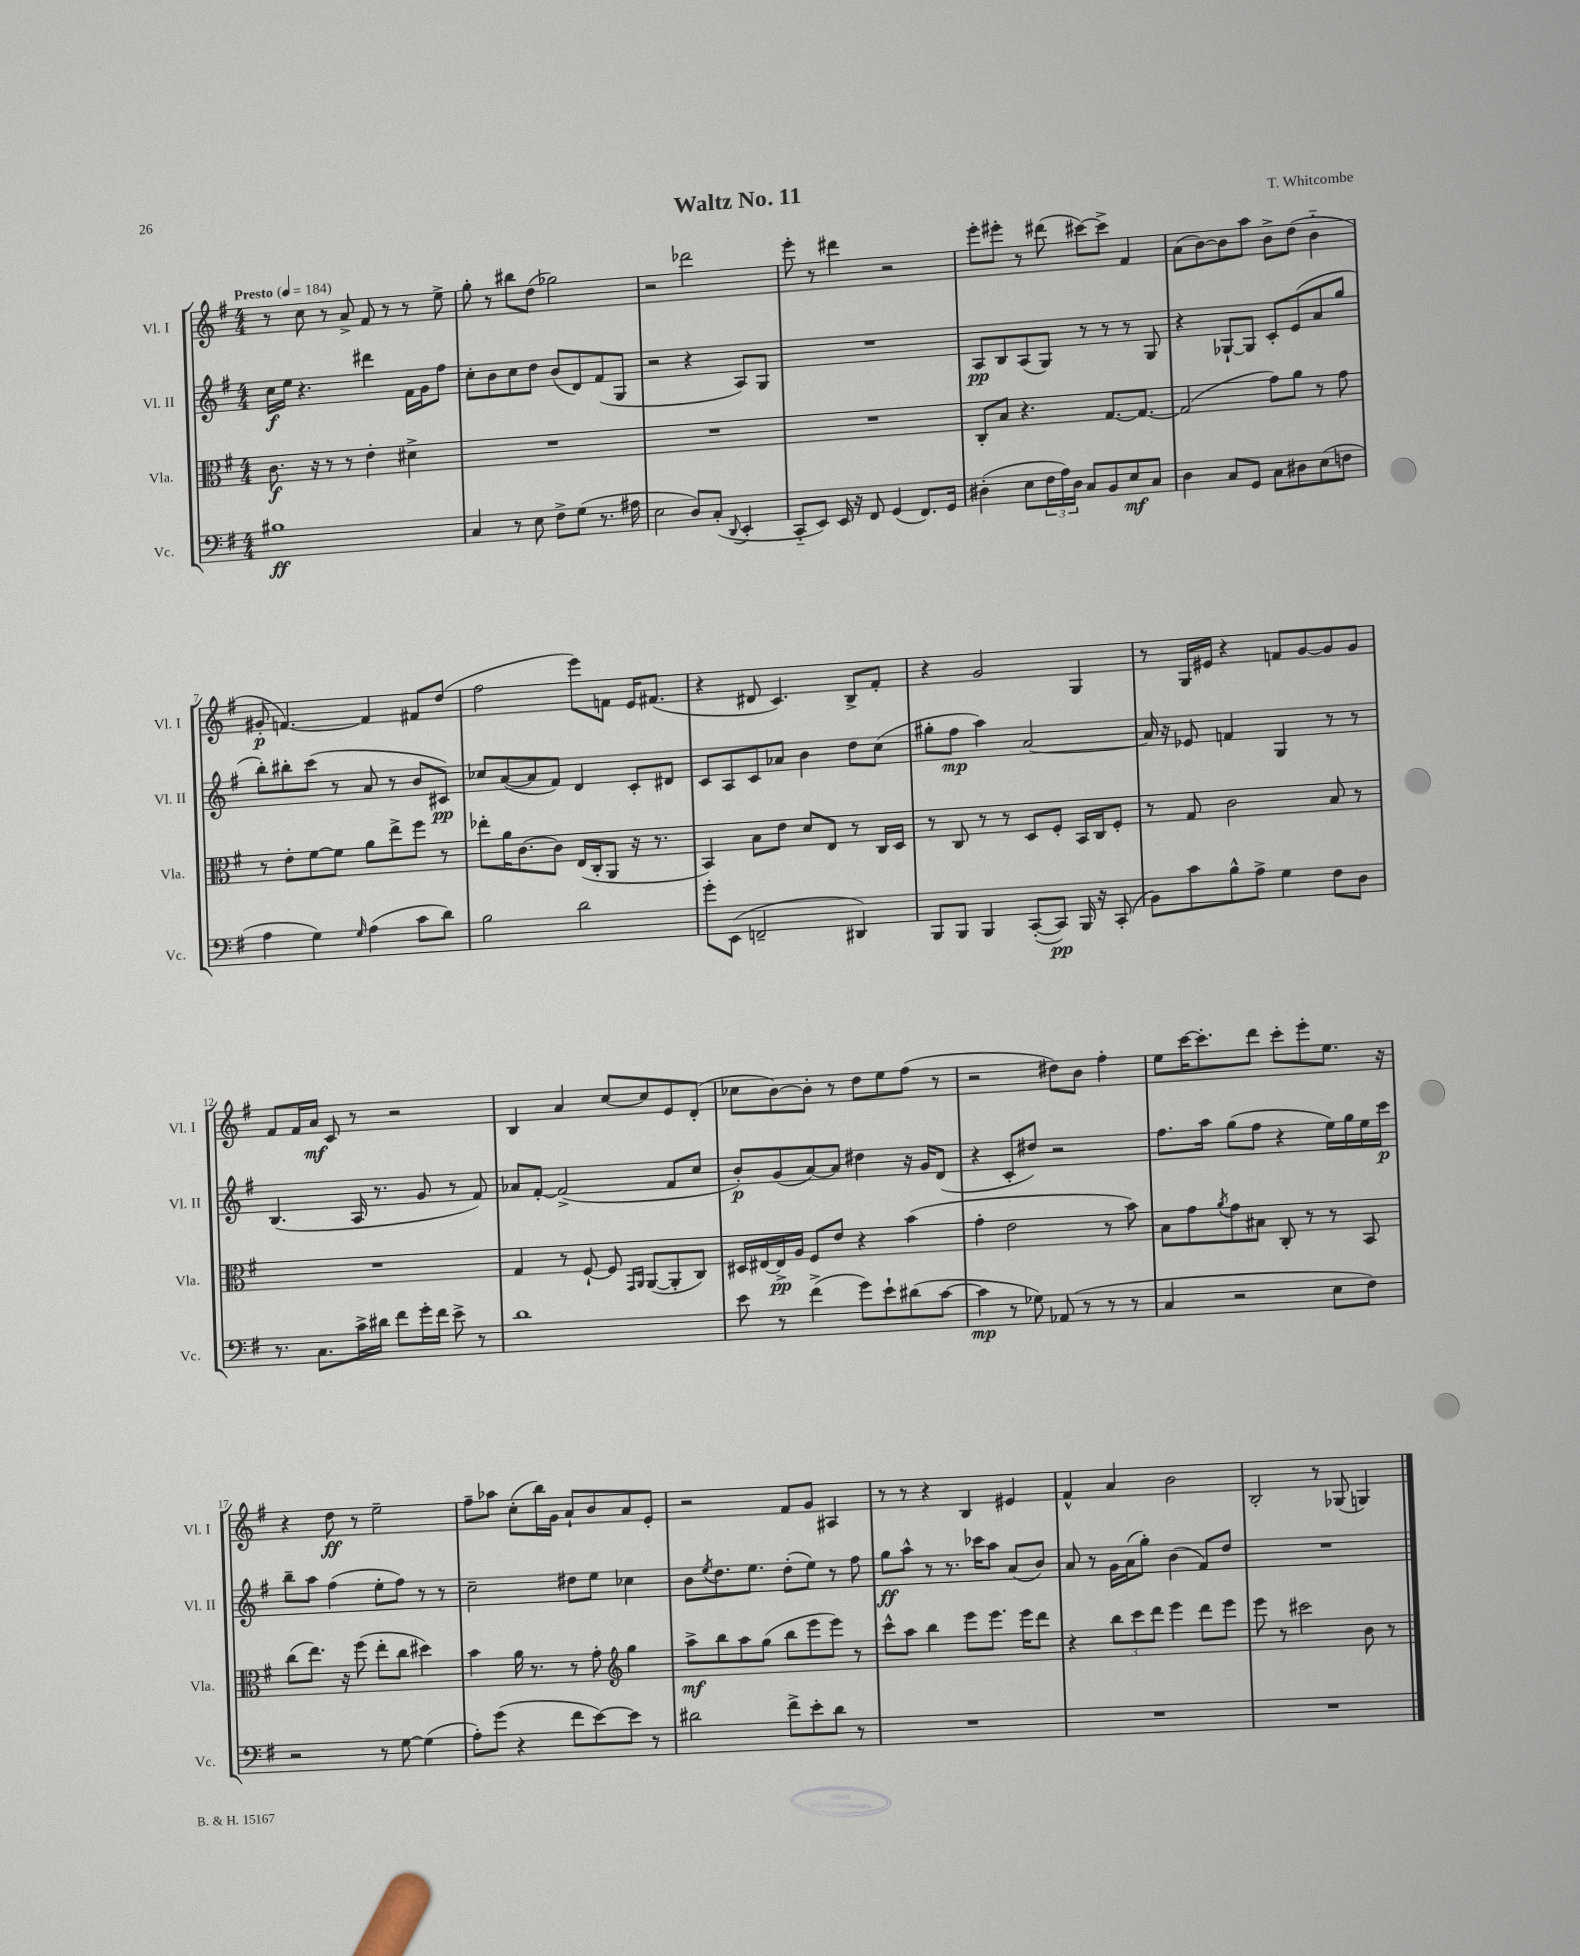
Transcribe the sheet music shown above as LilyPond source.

\header { title = "Waltz No. 11" composer = "T. Whitcombe" }
<<
\new StaffGroup <<
\new Staff = "s0" \with { instrumentName = "Vl. I" shortInstrumentName = "Vl. I" } {
    \clef treble \key g \major \numericTimeSignature \time 4/4 \tempo "Presto" 4 = 184
    r8 c''8 r8 a'8-> fis'8 r8 r8 e''8-> |
    g''8-. r8 bis''8 d''8( ges''2) |
    r2 des'''2 |
    e'''8-. r8 dis'''4 r2 |
    e'''8-. eis'''8-. r8 dis'''8( cis'''8~) cis'''8-> fis'4 |
    a'8( b'8~) b'8 a''8 b'8-> d''8( b'4-_ |
    gis'8-.\p f'4.~) f'4 fis'8 d''8( |
    fis''2 e'''8) f'8 e'16 fis'8.( |
    r4 dis'8 c'4.) b8-> fis'8-. |
    r4 g'2 g4 |
    r8 g16 eis'16 r4 f'8 g'8~ g'8 g'8 |
    fis'8 fis'16 a'16\mf c'8 r8 r2 |
    b4 a'4 c''8~ c''8 e'8 d'8-.( |
    ces''8 b'8~) b'8-. r8 d''8 e''8 fis''8( r8 |
    r2 dis''8) b'8 fis''4-. |
    e''8 c'''16~ c'''8.-. d'''8 c'''8-. e'''8-. e''8. r16 |
    r4 d''8\ff r8 e''2-- |
    fis''8-- aes''8 c''8-.( b''16) g'16 a'8-! b'8 a'8 e'8-. |
    r2 fis'8 g'8 ais4 |
    r8 r8 r4 b4 eis'4 |
    fis'4-^ a'4 b'2 |
    b2-. r8 ges8( g4) \bar "|." |
}
\new Staff = "s1" \with { instrumentName = "Vl. II" shortInstrumentName = "Vl. II" } {
    \clef treble \key g \major \numericTimeSignature \time 4/4
    c''16\f e''16 r4. dis'''4 fis'16 g'16 fis''8 |
    c''8-. b'8 c''8 d''8 b'8( d'8) fis'8( g8 |
    r2 r4 a8) g8 |
    R1 |
    a8\pp b8 a8( g8) r8 r8 r8 g8 |
    r4 ges8~-! ges8 c'8-. e'8( a'8 g''8 |
    b''8-.) bis''8-. c'''8( r8 a'8 r8 b'8 cis'8\pp) |
    ces''8 a'8~( a'8 fis'8) d'4 c'8-. dis'8 |
    c'8 a8 c'8 aes'8 b'4 d''8 c''8( |
    gis''8-. fis''8\mp a''4) a'2~ |
    a'16 r16 ees'8 f'4 g4 r8 r8 |
    b4.( a16 r8. g'8 r8 fis'8) |
    aes'8 fis'8~-. fis'2->( fis'8 c''8 |
    b'8-.\p) g'8( a'8~) a'8 dis''4 r16 g'16 d'8( |
    r4 c'8-. dis''8) r2 |
    fis''8. a''16 g''8( fis''8 r4 e''16) g''16 e''16 c'''16\p |
    b''8-- a''8 fis''4( e''8-. fis''8) r8 r8 |
    c''2-- dis''8 e''8 ces''4 |
    b'8 \acciaccatura { e''8 } d''8. e''8. d''8-.( e''8) r8 fis''8 |
    g''8\ff a''8-^ r8 r8. ces'''16 a''8 a'8( b'8) |
    a'8 r8 g'16 a'16( g''8-.) b'4( fis'8) d''8 |
    R1 \bar "|." |
}
\new Staff = "s2" \with { instrumentName = "Vla." shortInstrumentName = "Vla." } {
    \clef alto \key g \major \numericTimeSignature \time 4/4
    c'8.\f r16 r8 r8 e'4-. dis'4-> |
    R1 |
    R1 |
    R1 |
    c8-. b8 r4. g8.~ g8.~ |
    g2( g'8) a'8 r8 g'8 |
    r8 e'8-. fis'8~ fis'8 a'8 e''8-> fis''8 r8 |
    ees''8-. a'16 c'8.~ c'8 e16( c16-. a,8 r16 r8. |
    b,4) b8 e'8 d'8 e8 r8 c16 d16 |
    r8 c8 r8 r8 d8 fis8-. b,16 c16 fis8-. |
    r8 g8 c'2 b8 r8 |
    R1 |
    g4 r8 fis8~-! fis8 \grace { g,16 a,16 } a,8~( a,8-. c8) |
    dis16 eis16~ eis16->\pp a16 fis8 e'8 r4 b'4( |
    g'4-. e'2 r8 b'8) |
    b8 g'8 \acciaccatura { a'8 } g'8 bis8 c8-. r8 r8 b,8 |
    c''8( e''8.) r16 fis''8( e''8-. c''8 dis''4) |
    b'4 a'16 r8. r8 g'8-. \clef treble g''4 |
    a''8->\mf b''8 a''8 g''8( b''8 e'''8 e'''8) r8 |
    c'''8-^ a''8 b''4 e'''8 e'''8. e'''16 d'''8 |
    r4 \tuplet 3/2 { b''8 c'''8 d'''8 } e'''4 d'''8 e'''8 |
    e'''8 r8 cis'''2 b'8 r8 \bar "|." |
}
\new Staff = "s3" \with { instrumentName = "Vc." shortInstrumentName = "Vc." } {
    \clef bass \key g \major \numericTimeSignature \time 4/4
    bis1\ff |
    c4 r8 e8 fis8-> g8( r8. ais16 |
    e2 d8) c8-.( \appoggiatura { d,8 } e,4-. |
    c,8-_ e,8) e,16 r16 fis,8 g,4( fis,8.) g,16 |
    dis4-.( e8 \tuplet 3/2 { fis16 a16) dis16 } c8 b,8 e8\mf c8 |
    d4 c8 g,8 c8 dis8 e8( f8 |
    a4 g4) \grace { g16 } a4( c'8 d'8) |
    b2 d'2 |
    g'8-. e,8( f,2-- dis,4) |
    b,,8 b,,8 b,,4 c,8~-.( c,8\pp) b,,16 r16 c,8-.( |
    b,8) c'8 b8-^ a8-> g4 fis8 d8 |
    r8. c8. c'16-> dis'16 fis'8 g'16-. fis'16 e'8-> r8 |
    d'1 |
    e'8 r8 fis'4->( g'8) e'8-! dis'8( c'8~ |
    c'4\mp r8 ges8) aes,8( r8 r8 r8 |
    c4 r2 e8 fis8) |
    r2 r8 g8~ g4( |
    a8-.) g'8( r4 fis'8 e'8~) e'8 r8 |
    dis'2 fis'8-> e'8-. dis'8 r8 |
    R1 |
    R1 |
    R1 \bar "|." |
}
>>
>>
